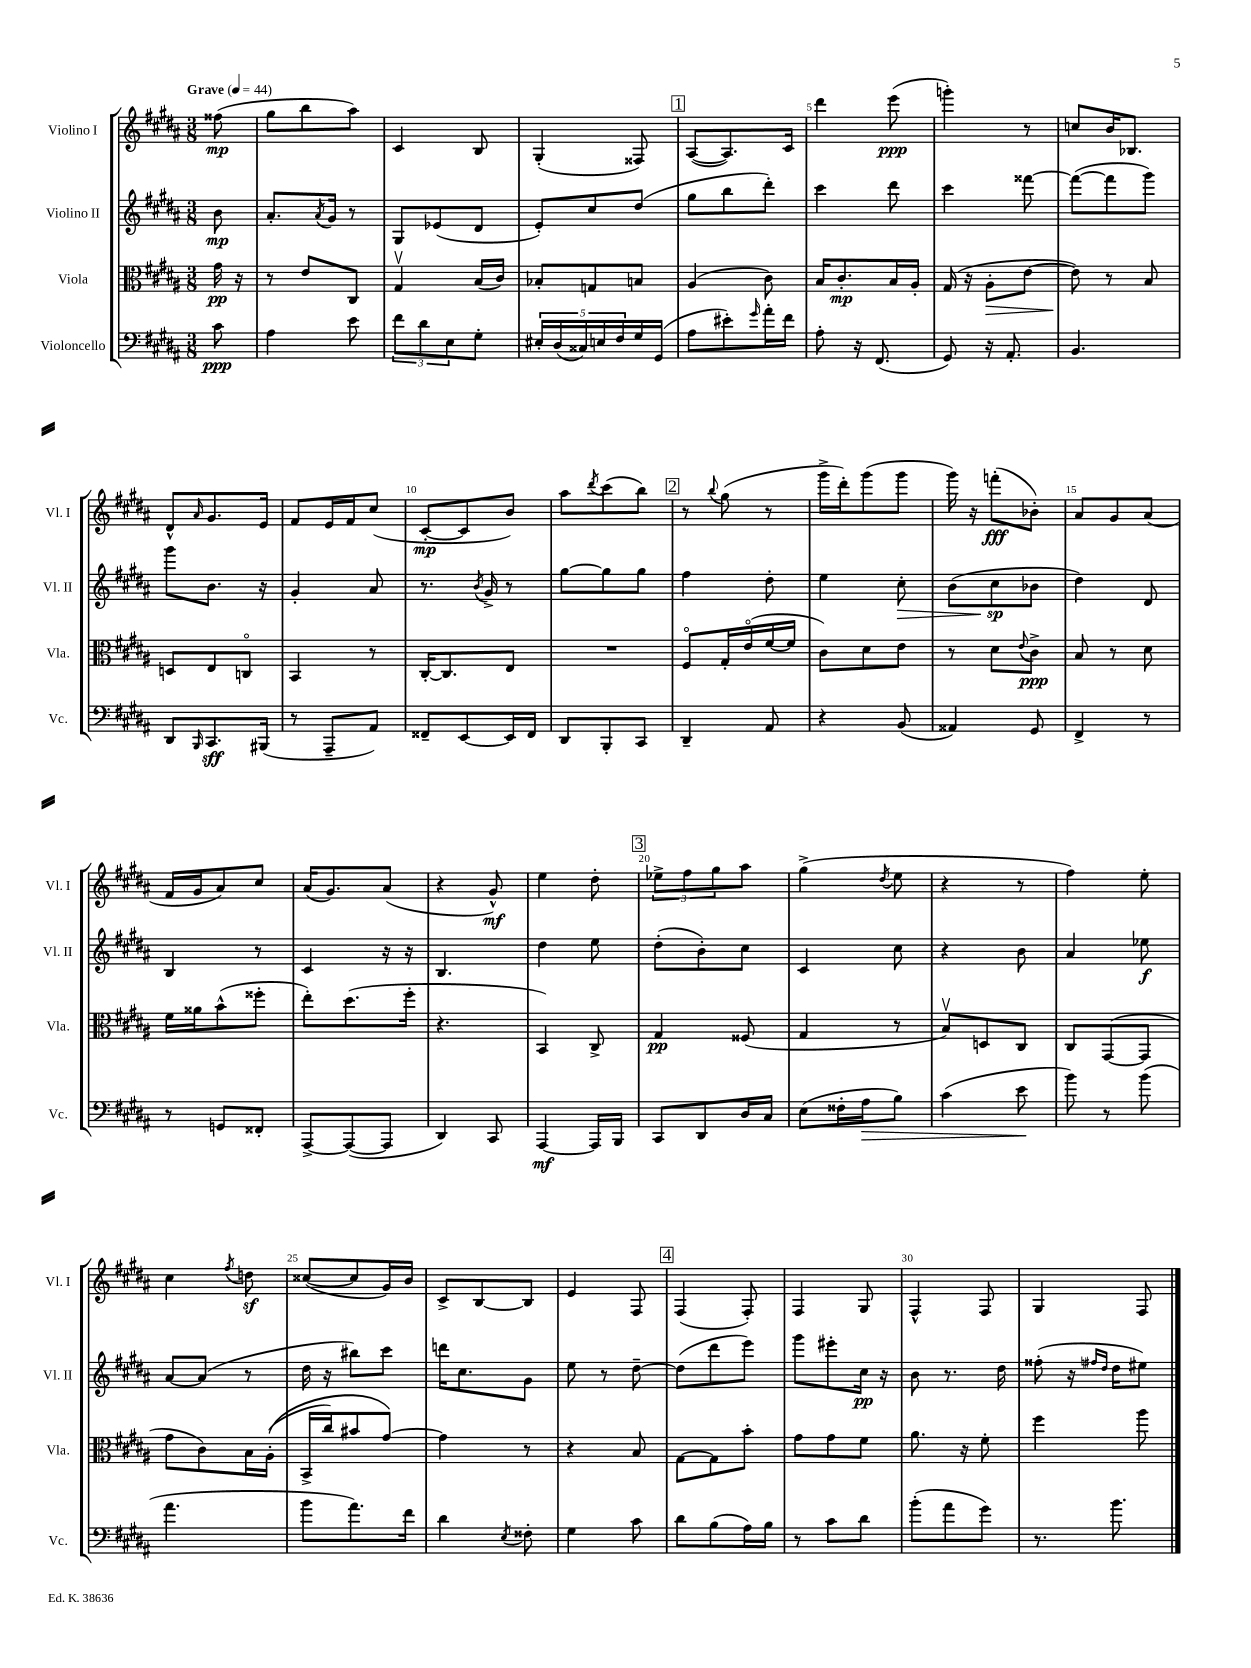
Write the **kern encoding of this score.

**kern	**kern	**kern	**kern
*staff4	*staff3	*staff2	*staff1
*clefF4	*clefC3	*clefG2	*clefG2
*k[f#c#g#d#a#]	*k[f#c#g#d#a#]	*k[f#c#g#d#a#]	*k[f#c#g#d#a#]
*M3/8	*M3/8	*M3/8	*M3/8
*MM44	*MM44	*MM44	*MM44
8c#	16g#	8b	(8ff##
.	16r	.	.
=	=	=	=
4A#	8r	8.a#'	8gg#
.	8e	.	8bb
.	.	8qa#	.
.	.	16g#	.
8e	8C#	8r	8aa#)
=	=	=	=
12f#	4G#v	8G#	4c#
12d#	.	.	.
.	.	(8e-	.
12E	.	.	.
8G#'	(16B	8d#	8B
.	16c#)	.	.
=	=	=	=
20E#'	8B-'	8e')	(4G#'
(20D#	.	.	.
20C##)	.	.	.
.	8G	8cc#	.
20E	.	.	.
20F#	.	.	.
16G#	8B	(8dd#	8F##)
(16GG#	.	.	.
=	=	=	=
8A#	(4A#	8gg#	([8A#
8e#')	.	8bb	8.A#])
16qqg#	.	.	.
16a#'	8c#)	8ddd#')	.
16f#	.	.	16c#
=	=	=	=
8A#'	16B	4ccc#	4ddd#
.	8.c#'	.	.
16r	.	.	.
(8.FF#	.	.	.
.	16B	8ddd#	(8eee
.	16A#'	.	.
=	=	=	=
8GG#)	(16G#	4ccc#	4ggg')
.	16r	.	.
16r	8A#'	.	.
8.AA#'	.	.	.
.	[8e	[8fff##	8r
=	=	=	=
4.BB	8e])	(8fff##_	8cc
.	8r	8fff##]	16b
.	.	.	8.B-
.	8B	8ggg#)	.
=	=	=	=
8DD#	8D	8ggg#	8d#^^
16qqBBB	.	.	16qqa#
8.CC#	8E	8.b	8.g#
.	8Co	.	.
(16BBB#	.	16r	16e
=	=	=	=
8r	4BB	4g#'	8f#
8AAA#~	.	.	16e
.	.	.	16f#
8AA#)	8r	8a#	(8cc#
=	=	=	=
8FF##~	[16C#'	8.r	[8c#'
.	8.C#]	.	.
[8EE	.	.	8c#]
.	.	8qb	.
.	.	16g#^	.
16EE]	8E	8r	8b)
16FF##	.	.	.
=	=	=	=
8DD#	4.r	[8gg#	8aa#
.	.	.	8qddd#
8BBB'	.	8gg#]	(8ccc#
8CC#	.	8gg#	8bb)
=	=	=	=
4DD#~	8F#o	4ff#	8r
.	.	.	8qqbb
.	16G#'	.	(8gg#
.	(16eo	.	.
8AA#	[16f#	8dd#'	8r
.	16f#]	.	.
=	=	=	=
4r	8c#)	4ee	16ggg#^
.	.	.	16ddd#')
.	8d#	.	(8ggg#
(8BB	8e	8cc#'	8ggg#
=	=	=	=
4AA##)	8r	(8b	16ggg#)
.	.	.	16r
.	8d#	8cc#	(8fff'
.	8qqe	.	.
8GG#	8c#^	8b-	8b-')
=	=	=	=
4FF#^	8B	4dd#)	8a#
.	8r	.	8g#
8r	8d#	8d#	(8a#
=	=	=	=
8r	16f#	4B	16f#
.	16a##	.	16g#
8GG	(8b^^	.	8a#)
8FF##'	8ff##'	8r	8cc#
=	=	=	=
[8AAA#^	8ee')	4c#	(16a#
.	.	.	8.g#)
(8AAA#_	(8.dd#	.	.
8AAA#]	.	16r	(8a#
.	16ff#'	16r	.
=	=	=	=
4DD#)	4.r	4.B	4r
8CC#	.	.	8g#^^)
=	=	=	=
[4AAA#	4BB)	4dd#	4ee
16AAA#]	8C#^	8ee	8dd#'
16BBB	.	.	.
=	=	=	=
8CC#	4G#	(8dd#'	12ee-^
.	.	.	12ff#
8DD#	.	8b')	.
.	.	.	12gg#
16D#	(8F##	8cc#	8aa#
16C#	.	.	.
=	=	=	=
(8E	4G#	4c#	(4gg#^
16F##'	.	.	.
16A#	.	.	.
.	.	.	8qdd#
8B)	8r	8cc#	8ee
=	=	=	=
(4c#	8Bv)	4r	4r
.	8D	.	.
8e	8C#	8b	8r
=	=	=	=
8b)	8C#	4a#	4ff#)
8r	([8GG#	.	.
(8b	8GG#]	8ee-	8ee'
=	=	=	=
4.a#	8g#	[8a#	4cc#
.	8c#)	(8a#]	.
.	.	.	8qff#
.	16B	8r	8dd
.	&((16A#'	.	.
=	=	=	=
8b	16BB^	16dd#	([8cc##
.	16cc#)	16r	.
8.a#)	8b#	8bb#)	8cc##]
.	[8g#&)	8ccc#	16g#)
16f#	.	.	16b
=	=	=	=
4d#	4g#]	16ddd	8c#^
.	.	8.cc#	.
.	.	.	[8B
8qE	.	.	.
8F##'	8r	8g#	8B]
=	=	=	=
4G#	4r	8ee	4e
.	.	8r	.
8c#	8B	[8dd#~	8F#
=	=	=	=
8d#	[8G#	(8dd#]	(4F#
(8B	8G#]	8ddd#	.
16A#)	8b'	8eee)	8F#')
16B	.	.	.
=	=	=	=
8r	8g#	8ggg#	4F#
8c#	8g#	8eee#'	.
8d#	8f#	16cc#	8G#
.	.	16r	.
=	=	=	=
(8b'	8.a#	8b	4F#^^
8a#	.	8.r	.
.	16r	.	.
8g#)	8f#'	.	8F#
.	.	16dd#	.
=	=	=	=
8.r	4ff#	(8ff##'	4G#
.	.	16r	.
.	.	16qqff#	.
.	.	16qqdd#	.
8.b	.	16dd#	.
.	8aa#	8ee#)	8F#
==	==	==	==
*-	*-	*-	*-
